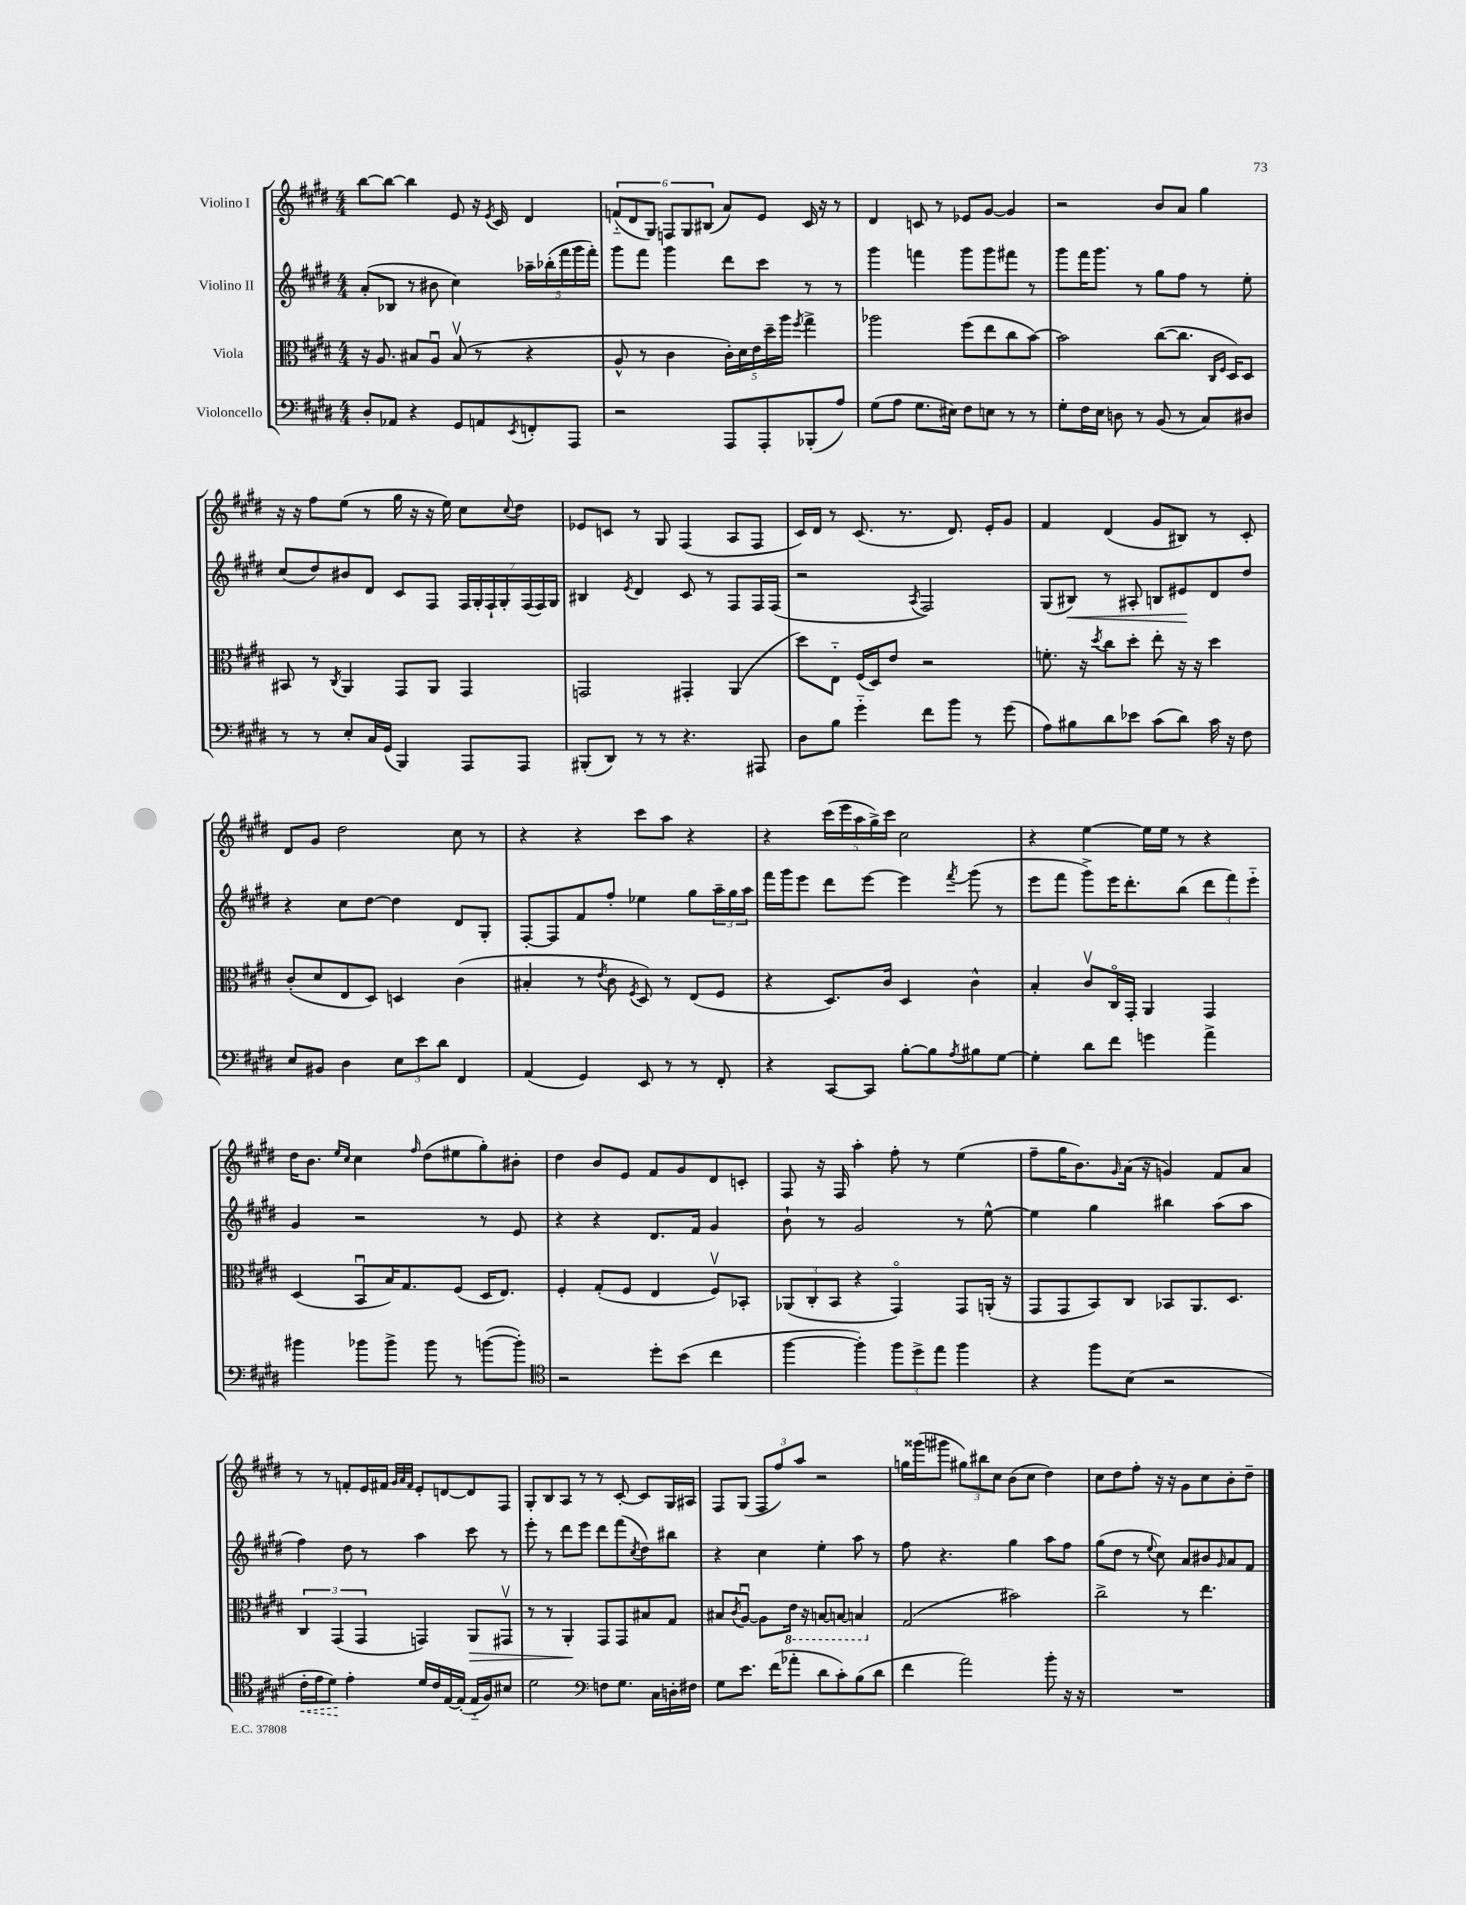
<<
\new StaffGroup <<
\new Staff = "s0" \with { instrumentName = "Violino I" } {
    \clef treble \key e \major \numericTimeSignature \time 4/4
    b''8~ b''8~ b''4 e'8 r16 \acciaccatura { e'8 } cis'16 dis'4 |
    \tuplet 6/4 { f'8-_( dis'8 gis8) f8 gis8 bis8( } a'8) e'8 cis'16 r16 r8 |
    dis'4 c'8 r8 ees'8 gis'8~ gis'4 |
    r2 b'8 a'8 gis''4 |
    r16 r16 fis''8 e''8( r8 gis''16 r16 r16 e''16) cis''8 \appoggiatura { cis''8 } dis''8 |
    ees'8 c'8 r8 gis8 fis4( a8 fis8 |
    cis'16) dis'16 r8 cis'8.( r8. dis'8.) e'16-. gis'8 |
    fis'4 dis'4( gis'8 bis8) r8 cis'8-. |
    dis'8 gis'8 dis''2 cis''8 r8 |
    r4 r4 cis'''8 a''8 r4 |
    r4 \tuplet 5/4 { cis'''16( e'''16 a''16 gis''16->) cis'''16 } cis''2 |
    r4 e''4~ e''16 e''16 r8 r4 |
    dis''16 b'8. \grace { e''16 cis''16 } cis''4 \grace { fis''16 } dis''8( eis''8 gis''8-.) bis'8-. |
    dis''4 b'8 e'8 fis'8 gis'8 dis'8 c'8-. |
    fis8 r16 fis16 a''4-. fis''8-. r8 e''4( |
    fis''8-- gis''16 b'8.) \grace { gis'16 } a'16( r16 g'4) fis'8 a'8 |
    r8 r8 f'8-. e'16 fis'16 \grace { gis'32 a'32 fis'32 } e'8-. d'8~ d'8 fis8 |
    gis8-. b8 a8 r8 r8 cis'8~-. cis'8 gis16 ais16 |
    fis8 gis8( \tuplet 3/2 { fis8 fis''8) a''8 } r2 |
    g''16 gisis'''16( gis'''8 \tuplet 3/2 { gis''8) bis''8 cis''8 } b'8( cis''8 dis''4) |
    cis''8 dis''8 fis''8-. r16 r16 gis'8 cis''8 b'8-. dis''8-- \bar "|." |
}
\new Staff = "s1" \with { instrumentName = "Violino II" } {
    \clef treble \key e \major \numericTimeSignature \time 4/4
    a'8-.( bes8 r8 bis'8 cis''4) \tuplet 5/4 { aes''16-- bes''16-.( fis'''16 gis'''16 fis'''16-.) } |
    gis'''8 fis'''8 gis'''4 dis'''8 cis'''8 r8 r8 |
    gis'''4 f'''4 gis'''8 gis'''8 fis'''8 r8 |
    gis'''8 fis'''16 gis'''8. r8 gis''8 fis''8 r8 e''8-. |
    cis''8( dis''8) bis'8 dis'8 cis'8 fis8 \tuplet 7/4 { fis16 gis16-. fis16-! gis16-. fis16( fis16) gis16 } |
    bis4 \acciaccatura { e'8 } dis'4 cis'8 r8 fis8 fis16 fis16( |
    r2 \acciaccatura { a8 } fis2) |
    gis8( bis8\<) r8 ais8-. b8 eis'8\! dis'8 dis''8 |
    r4 cis''8 dis''8~ dis''4 dis'8 gis8-. |
    fis8~-. fis8 fis'8 fis''8-. ees''4 gis''8 \tuplet 3/2 { a''16-- gis''16 a''16 } |
    fis'''16 gis'''16 e'''8 dis'''8 e'''8~ e'''4 \acciaccatura { fis'''8 } gis'''8( r8 |
    e'''8 fis'''8 gis'''8->) e'''16 dis'''8.-. b''8( \tuplet 3/2 { dis'''8 fis'''8) e'''8-_ } |
    gis'4 r2 r8 e'8 |
    r4 r4 dis'8. fis'16 gis'4 |
    b'8-! r8 gis'2 r8 e''8~-^ |
    e''4 gis''4 bis''4 a''8( a''8 |
    fis''4) dis''8 r8 a''4 cis'''8 r8 |
    e'''8-. r8 dis'''8 e'''8 dis'''8 fis'''8( \acciaccatura { cis''8 } dis''8) bis''8 |
    r4 cis''4 e''4-. a''8 r8 |
    fis''8 r4. gis''4 a''8 fis''8 |
    gis''8( dis''8 r8 \appoggiatura { e''8 } cis''8) a'8 bis'8 \grace { gis'16 } a'8 fis'8 \bar "|." |
}
\new Staff = "s2" \with { instrumentName = "Viola" } {
    \clef alto \key e \major \numericTimeSignature \time 4/4
    r16 a8. bis8 a8\downbow bis8\upbow( r8 r4 |
    a8-^ r8 cis'4 \tuplet 5/4 { cis'16-.) dis'16 e'16 dis''16-- a''16 } \acciaccatura { fis''8 } gis''4-> |
    aes''2 fis''8( e''8 cis''8 b'8~) |
    b'2 cis''8~( cis''8. \grace { cis16 fis16 } dis16) dis8 |
    bis,8 r8 \acciaccatura { cis8 } a,4 gis,8 a,8 gis,4 |
    g,2 gis,4-. a,4( |
    dis''8) e8-_ fis16( dis16) e'8 r2 |
    f'8.-. r16 \acciaccatura { dis''8 } cis''8 dis''8-. e''8-. r16 r16 dis''4 |
    cis'8-.( dis'8 e8 dis8) d4 cis'4( |
    bis4-. r8 \acciaccatura { e'8 } cis'8 \acciaccatura { fis8 } dis8) r8 e8( fis8 |
    r4 dis8.) cis'16 dis4 cis'4-^ |
    b4-. cis'8\upbow cis16\flageolet gis,16-. a,4 gis,4 |
    dis4( b,8\downbow b16) gis8. fis8( dis16 e8.) |
    fis4-. gis8-.( fis8 e4 fis8\upbow) bes,8-. |
    \tuplet 3/2 { aes,8( cis8-. b,8 } r4 gis,4\flageolet) gis,8 a,16-.( r16 |
    gis,8 gis,8 b,8) cis8 bes,8 a,8. dis8. |
    \tuplet 3/2 { cis4 gis,4( gis,4 } g,4) a,8\> gis,8\upbow |
    r8 r8 a,4-.\! gis,8 gis,8 bis8 gis8 |
    bis8 \acciaccatura { cis'8 } a8~\downbow a8 \ottava #-1 e16 r16 b,!8~ b,!8~ b,!4 \ottava #0 |
    gis2( bis'2) |
    cis''2-> r8 e''4. \bar "|." |
}
\new Staff = "s3" \with { instrumentName = "Violoncello" } {
    \clef bass \key e \major \numericTimeSignature \time 4/4
    dis8-. aes,8 r4 gis,8 a,8 \acciaccatura { e,8 } f,8-. a,,8 |
    r2 a,,8 a,,8-. bes,,8-.( a8) |
    gis8( a8 gis8. eis16) fis8 e8 r8 r8 |
    gis8-. fis16 e16 d8 r8 b,8( r8 cis8) dis8 |
    r8 r8 e8-. cis16 gis,16( b,,4) a,,8 a,,8 |
    bis,,8-.( dis,8) r8 r8 r4. ais,,8 |
    dis8 b8 gis'4-_ fis'8 b'8 r8 gis'8( |
    a8) bis8 dis'8 ees'8 cis'8( dis'8) cis'16 r16 fis8 |
    e8 bis,8 dis4 \tuplet 3/2 { e8 e'8 dis'8 } fis,4 |
    a,4( gis,4) e,8 r8 r8 fis,8-. |
    r4 cis,8~ cis,8 b8~-. b8 \acciaccatura { a8 } bis8 gis8~ |
    gis4-. dis'8 fis'8 g'4 a'4-> |
    bis'4 bes'8 bes'8-> bes'8 r8 b'8~( b'8-.) |
    \clef tenor r2 dis''8-. b'8( cis''4 |
    fis''4~ fis''4-.) \tuplet 3/2 { fis''8 dis''8-> e''8 } fis''4 |
    r4 fis''8 b8( r2 |
    \once \override Hairpin.style = #'dashed-line cis'16-.\< e'16 dis'8\!) e'4-. dis'16 cis'16 e16~ e16-.( e16-_ fis16) bis8 |
    dis'2 \clef bass f8 gis8. cis16 d16-. fis16 |
    gis8 e'8. fis'16( aes'8-. dis'8 cis'8-.) b8( dis'8 |
    fis'4 a'2) b'8-. r16 r16 |
    R1 \bar "|." |
}
>>
>>
\layout { \context { \Score \remove "Bar_number_engraver" } }
